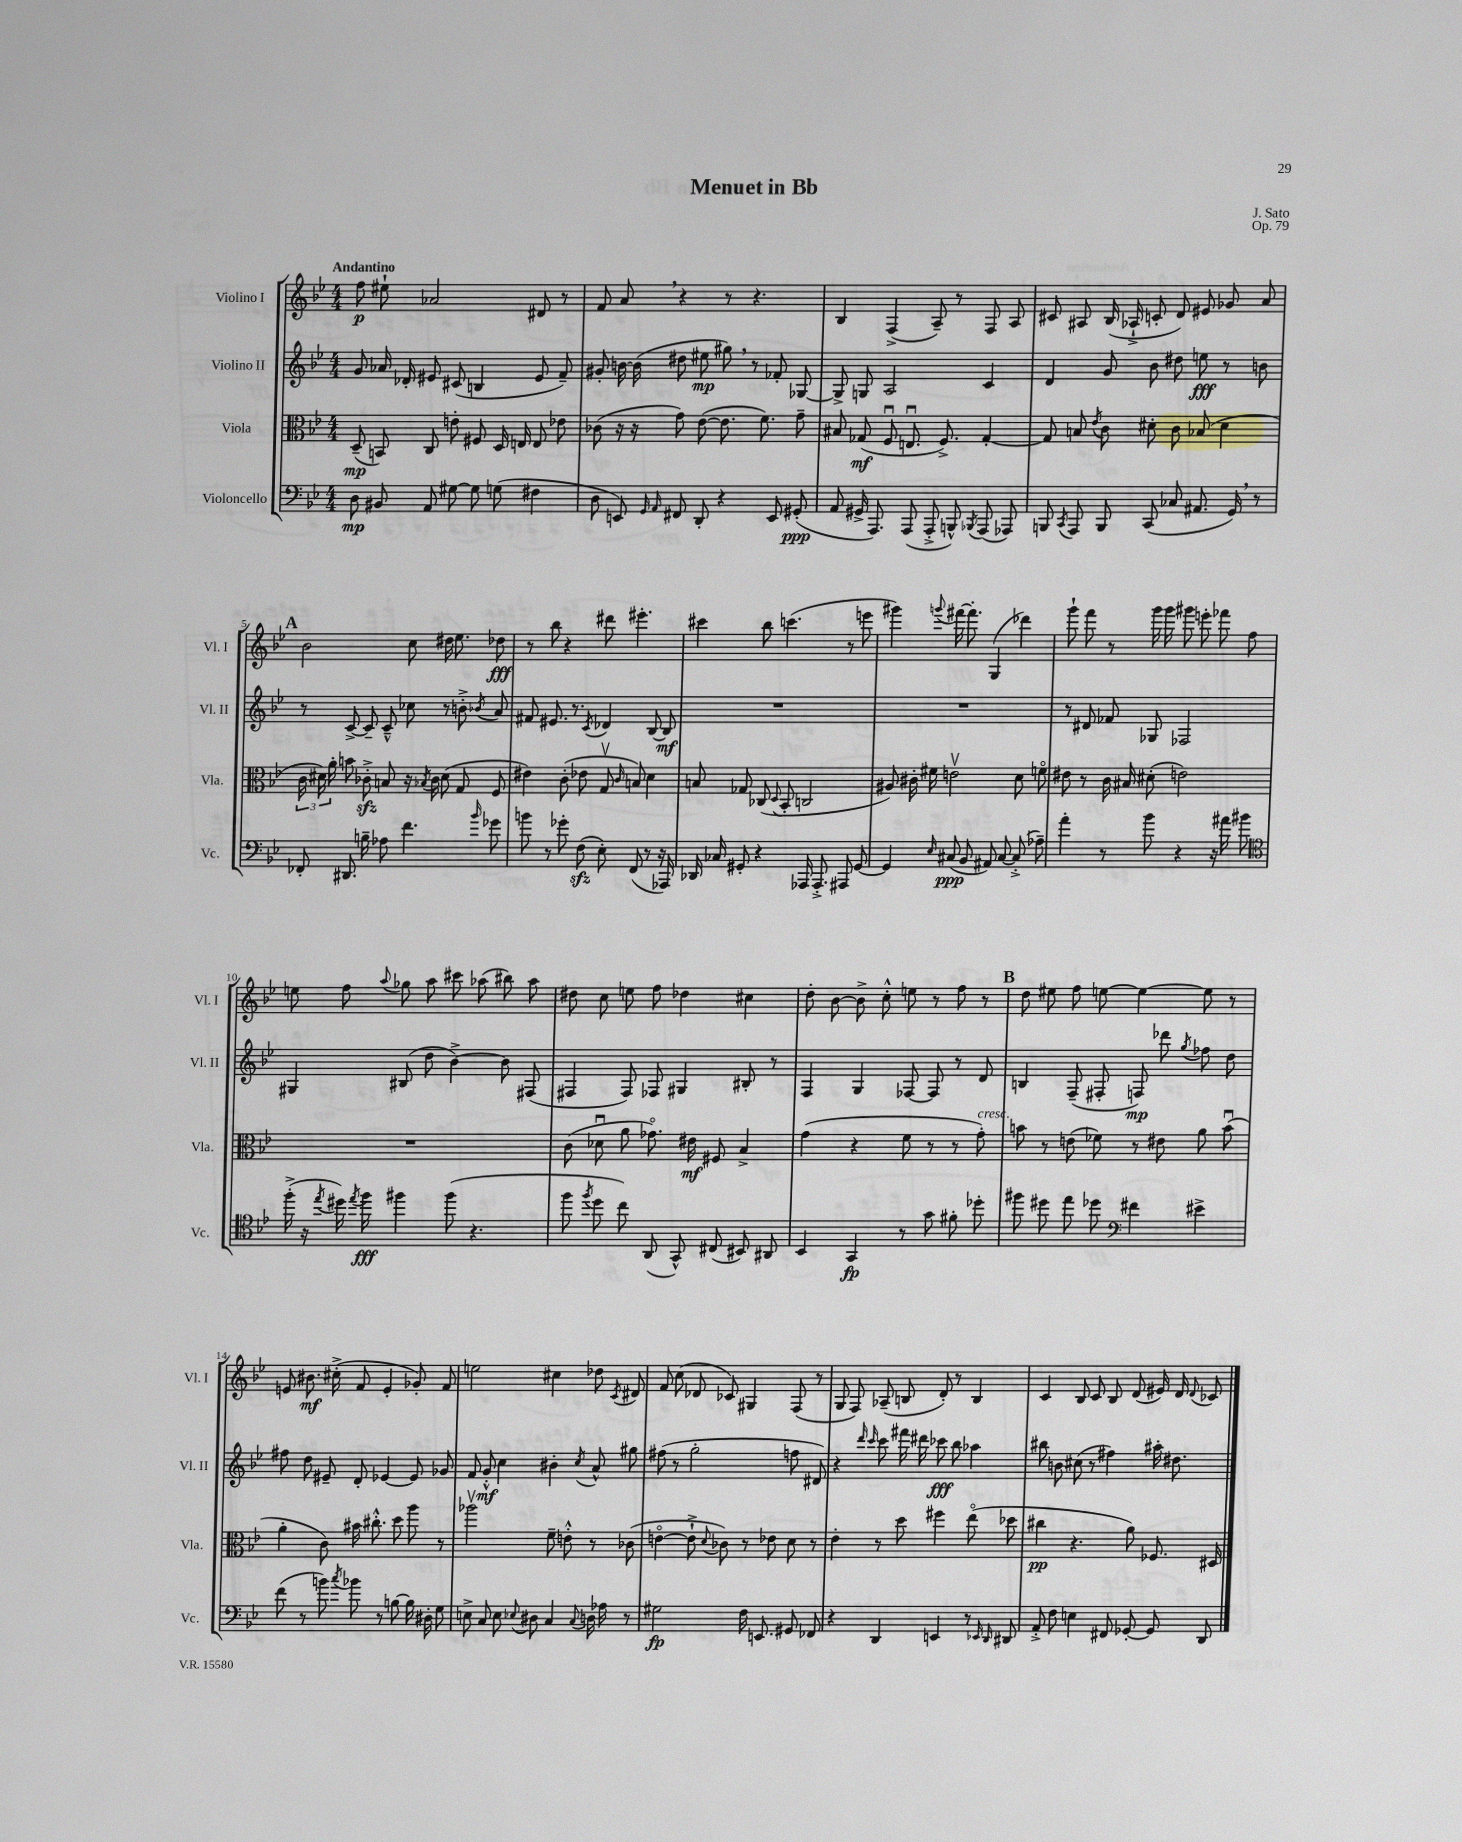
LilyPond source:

\header { title = "Menuet in Bb" composer = "J. Sato" opus = "Op. 79" }
<<
\new StaffGroup <<
\new Staff = "s0" \with { instrumentName = "Violino I" shortInstrumentName = "Vl. I" } {
    \clef treble \key bes \major \numericTimeSignature \time 4/4 \tempo "Andantino"
    \autoBeamOff f''8\p eis''8-! aes'2 dis'8 r8 |
    f'8 a'8 \breathe r4 r8 r4. |
    bes4 f4->( a8--) r8 f8 a8 |
    cis'8 ais8 bes16( aes16-!-> c'8-. d'8) eis'8 ges'8 a'8 |
    \mark \markup { \bold "A" } bes'2 c''8 dis''16 ees''8. des''8\fff |
    r8 bes''8 r4 dis'''8 eis'''4.-. |
    cis'''4 bes''8 c'''4.( r8 e'''8 |
    gis'''4) \appoggiatura { g'''8 } fis'''16~ fis'''8.-. g4( des'''4) |
    g'''8-! f'''8 r8 g'''16 g'''16 gis'''8 e'''8-. fes'''8 f''8 |
    e''8 f''8 \appoggiatura { a''8 } ges''8 a''8 cis'''8 aes''8( bis''8) aes''8 |
    dis''8 c''8 e''8 f''8 des''4 cis''4 |
    d''8-. bes'8~ bes'8-> c''8-.-^ e''8 r8 f''8 r8 |
    \mark \markup { \bold "B" } d''8 eis''8 f''8 e''8~ e''4~ e''8 r8 |
    e'8 bis'8.\mf cis''16-.->( f'8 e'4-. ges'8-.) f'8 |
    e''2 cis''4 des''8 \acciaccatura { c'8 } dis'8 |
    f'8 c''8( des'8 ces'8) gis4 f8( r8 |
    g8 f8) aes8--( b8 d'8-.) r8 b4 |
    c'4 bes8 c'8 bes8 d'8( eis'16) d'16 \appoggiatura { d'8 } ces'8 \bar "|." |
}
\new Staff = "s1" \with { instrumentName = "Violino II" shortInstrumentName = "Vl. II" } {
    \clef treble \key bes \major \numericTimeSignature \time 4/4
    \autoBeamOff g'8 aes'16 des'16-. eis'8 cis'8( b4 eis'8 f'8--) |
    gis'8-. b'16~ b'16( dis''8 eis''8\mp gis''8) \breathe r8 fes'8-. ges8~ |
    ges8-> g8 a2 c'4 |
    d'4 g'8 bes'8 dis''8 e''8\fff r8 b'8 |
    \mark \markup { \bold "A" } r8 c'8~-> c'8-- c'8---^ ces''8 r8 b'8-.-> \acciaccatura { bes'8 } a'8 |
    fis'8 eis'8. r8. \acciaccatura { c'8 } des'4 bes8~ bes8\mf |
    R1 |
    R1 |
    r8 dis'8 fes'8 ges8 fes2 |
    gis4 bis8( d''8 bes'4~->) bes'8 fis8( |
    fis4 fis8) fes8 gis4 bis8-. r8 |
    f4 g4 fes8~ fes8 r8 d'8 |
    \mark \markup { \bold "B" } b4 f8--( fis8-. f8\mp) des'''8 \acciaccatura { g''8 } fes''8 d''8 |
    fis''8 d''8 eis'8-- d'8-. ees'4~ ees'8 ges'8 |
    f'8 g'8-.-^\mf c''4 bis'4-. \acciaccatura { c''8 } a'8-^ gis''8 |
    fis''8( r8 g''2-. f''8 dis'8) |
    r4 \grace { d'''16 c'''16 } c'''8 fis'''16 dis'''16 ces'''8\fff bes''8 aes''4 |
    bis''8 b'8 cis''8( r8 fis''4) ais''16-. dis''8. \bar "|." |
}
\new Staff = "s2" \with { instrumentName = "Viola" shortInstrumentName = "Vla." } {
    \clef alto \key bes \major \numericTimeSignature \time 4/4
    \autoBeamOff d8--\mp( b,8) c8 e'8-. fis8 d16 e16 e8 ees'8 |
    ces'8( r16 r16 g'8) ees'8~( ees'8. f'8.) g'8-- |
    bis8 ges8\mf( f8\downbow e8.\downbow f8.->) ges4~-. |
    ges8 b8 \acciaccatura { ees'8 } c'8 dis'8-. c'8 bes8( dis'4 |
    \mark \markup { \bold "A" } \tuplet 3/2 { c'16 dis'16) a'16-. } b'8 ces'8-.->\sfz b8 r16 \acciaccatura { bes8 } ces'16 dis'8( g8 f8 |
    eis'4) c'8-.( ees'8 g8\upbow \grace { c'16 } b8) d'4 |
    b8 ges8 ces8( \appoggiatura { d8 } bes,8-. c2 |
    ais8) cis'16-. fis'16 e'2\upbow d'8 f'8\flageolet |
    eis'8 r8 c'16 bis16 dis'8-.( e'2) |
    R1 |
    c'8( des'8\downbow a'8 ges'8.\flageolet) eis'16\mf fis8 bes4-> |
    g'4( r4 f'8 r8 r8 g'8-.^\markup { \italic "cresc." }) |
    \mark \markup { \bold "B" } b'8 r8 e'8( fes'8) r8 eis'8 a'8 b'8\downbow( |
    a'4-. c'8) bis'16 cis''8.-.-^ d''8 a''8 r8 |
    aes''2\upbow f'8-- e'8-.-^ r8 ces'8( |
    e'4~\flageolet e'8-!-> \appoggiatura { d'8 } ces'8) r8 ees'8 d'8 r8 |
    ees'4-. r8 d''8 fis''4 ees''8\flageolet( des''8 |
    cis''4\pp r4. a'8) fes8. dis16 \bar "|." |
}
\new Staff = "s3" \with { instrumentName = "Violoncello" shortInstrumentName = "Vc." } {
    \clef bass \key bes \major \numericTimeSignature \time 4/4
    \autoBeamOff d8\mp bis,8 a,8 gis8~ gis8 g8( fis4 |
    d8 e,8) \grace { g,16 a,16 } fis,8 d,8-. r4 e,8 gis,8-.\ppp( |
    a,8 gis,16-> a,,8.) a,,8( a,,8-.-> b,,8-^) \acciaccatura { bes,,8 } a,,8( aes,,8) |
    b,,8 \acciaccatura { c,8 } a,,8 b,,8 c,8( ces8 ais,8. g,16) \breathe r8 |
    \mark \markup { \bold "A" } fes,8-. dis,8. b16-- aes8 f'4. \grace { bes'16 } ges'8 |
    b'8 r8 ges'8-. f8\sfz( ees8-.) f,8( r8 r16 aes,,16) |
    des,16 ces16 gis,8-. r4 aes,,16 aes,,8.-.-> ais,,8 gis,8~ |
    gis,4 \grace { ees16 } cis8\ppp( bes,8 ais,8) cis8~ cis8-.->( aes8--) |
    a'4-. r8 bes'8 r4 r16 ais'16 bis'8 |
    \clef tenor f''16-.->( r16 \acciaccatura { ees''8 } dis''16) \acciaccatura { ees''8 } f''16\fff fis''4 fis''8( r4. |
    f''8 \acciaccatura { f''8 } d''8 c''8) a,8( g,8-^) cis8( bis,8) ais,8 |
    bes,4 g,4\fp r8 g'8 fis'8-. des''8-. |
    \mark \markup { \bold "B" } fis''8 dis''8 ees''8 des''8 \clef bass fis'4 eis'4-> |
    f'8( r8 b'8) \acciaccatura { c''8 } bes'8 r8 b8~ b16 dis16-. g8 |
    e8-> c8 e8 \appoggiatura { ees8 } dis8 c4 \appoggiatura { c8 } d16 aes16 r8 |
    gis2\fp f16 e,8. gis,8 fes,8 |
    r4 d,4 e,4 r8 \grace { ees,16 d,16 } dis,8 |
    a,8-.-> f8 e4 fis,8 ges,8~-. ges,8 d,8 \bar "|." |
}
>>
>>
